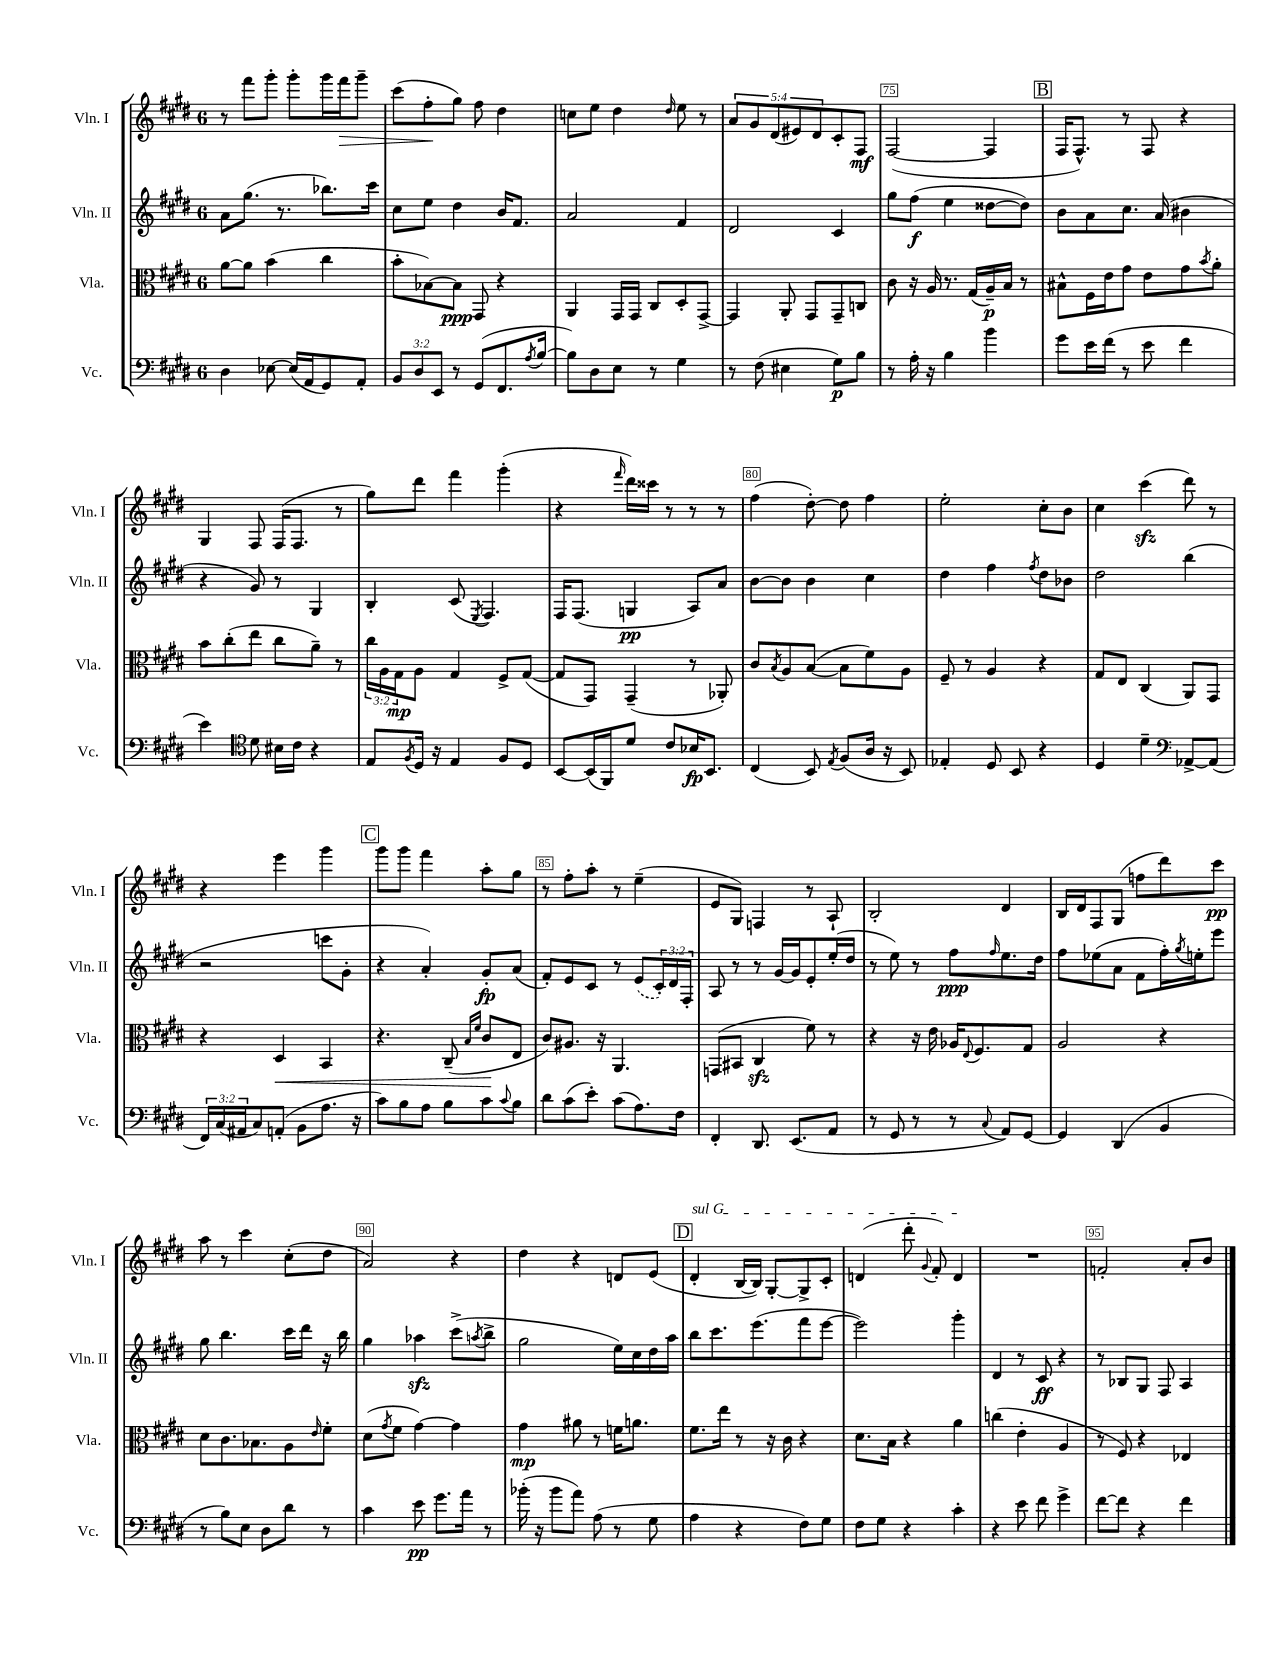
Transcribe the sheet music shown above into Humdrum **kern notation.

**kern	**kern	**kern	**kern
*staff4	*staff3	*staff2	*staff1
*clefF4	*clefC3	*clefG2	*clefG2
*k[f#c#g#d#]	*k[f#c#g#d#]	*k[f#c#g#d#]	*k[f#c#g#d#]
*M6/8	*M6/8	*M6/8	*M6/8
4D#	[8a	8a	8r
.	8a]	(8.gg#	8fff#
[8E-	(4b	.	8ggg#'
.	.	8.r	.
(16E-]	.	.	8ggg#'
16AA	.	.	.
8GG#)	4cc#	8.bb-)	16ggg#
.	.	.	16fff#
8AA'	.	.	8ggg#~
.	.	16ccc#	.
=	=	=	=
12BB	8b'	8cc#	(8ccc#
12D#	.	.	.
.	[8B-)	8ee	8ff#'
12EE	.	.	.
8r	8B-]	4dd#	8gg#)
(8GG#	8GG#	.	8ff#
8.FF#	4r	16b	4dd#
.	.	8.f#	.
8qA	.	.	.
[16B	.	.	.
=	=	=	=
8B])	4AA	2a	8cc
8D#	.	.	8ee
8E	16GG#	.	4dd#
.	16GG#	.	.
8r	8C#	.	.
.	.	.	16qqdd#
4G#	8D#'	4f#	8ee
.	[8GG#^	.	8r
=	=	=	=
8r	4GG#]	2d#	10a
.	.	.	10g#
(8F#	.	.	.
.	.	.	(10d#
4E#	8AA'	.	.
.	.	.	10e#)
.	8GG#	.	.
.	.	.	10d#
8G#)	8GG#~	4c#	8c#'
8B	8C	.	8F#
=	=	=	=
8r	8c#	8gg#	([2F#
16A'	16r	(8ff#	.
16r	16A	.	.
4B	8.r	4ee	.
.	(16G#	.	.
4b	16A~)	[8dd##	4F#]
.	16B	.	.
.	8r	8dd##])	.
=	=	=	=
8g#	8B#^^	8b	16F#
.	.	.	8.F#^^)
16e	16F#	8a	.
(16f#	16e	.	.
8r	8g#	8.cc#	8r
8e	8e	.	8F#
.	.	(16a	.
4f#	8g#	4b#	4r
.	8qb	.	.
.	8a'	.	.
=	=	=	=
4e)	8b	4r	4G#
.	(8cc#'	.	.
*clefC4	*	*	*
8d#	8ee	8g#)	8F#
16B#	8cc#	8r	(16F#
16c#	.	.	8.F#
4r	8a~)	4G#	.
.	8r	.	8r
=	=	=	=
8E	24cc#	4B'	8gg#)
.	24A	.	.
.	24G#	.	.
8qF#	.	.	.
16D#	8A	.	8ddd#
16r	.	.	.
4E	4G#	(8c#	4fff#
.	.	8qE	.
.	.	4.F#)	.
8F#	8F#^	.	(4ggg#'
8D#	([8G#	.	.
=	=	=	=
[8BB	8G#]	16F#	4r
.	.	(8.F#	.
(16BB]	8GG#)	.	.
16FF#)	.	.	.
.	.	.	16qqfff#
8d#	(4GG#~	4G	16ddd#)
.	.	.	16ccc##
8c#	.	.	8r
16B-	8r	8A)	8r
8.BB	.	.	.
.	8AA-')	8a	8r
=	=	=	=
(4C#	8c#	[8b	(4ff#
.	8qB	.	.
.	8A	8b]	.
8BB)	([8B	4b	[8dd#')
8qE	.	.	.
(8F#	8B]	.	8dd#]
16A	8f#)	4cc#	4ff#
16r	.	.	.
8BB)	8A	.	.
=	=	=	=
4E-'	8F#~	4dd#	2ee'
.	8r	.	.
8D#	4A	4ff#	.
8BB	.	.	.
.	.	8qff#	.
4r	4r	8dd#	8cc#'
.	.	8b-	8b
=	=	=	=
4D#	8G#	2dd#	4cc#
.	8E	.	.
4d#~	(4C#	.	(4ccc#
*clefF4	*	*	*
[8AA-^	8AA)	(4bb	8ddd#)
(8AA-]	8GG#	.	8r
=	=	=	=
24FF#)	4r	2r	4r
(24C#	.	.	.
24AA#	.	.	.
8C#)	.	.	.
(8AA'	4D#	.	4eee
8BB	.	.	.
8.A	4BB	8ccc	4ggg#
.	.	8g#'	.
16r	.	.	.
=	=	=	=
8c#)	4.r	4r	8ggg#
8B	.	.	8ggg#
8A	.	4a')	4fff#
8B	(8C#~	.	.
.	16qqB	.	.
.	16qqf#	.	.
8c#	8c#	8g#'	8aa'
8qqc#	.	.	.
8B	8E	(8a	8gg#
=	=	=	=
8d#	8c#)	8f#')	8r
(8c#	8.A#	8e	8ff#'
8e')	.	8c#	8aa'
.	16r	.	.
(8c#	4.AA	8r	8r
8.A)	.	(8e	(4ee~
.	.	24c#')	.
.	.	24d#	.
16F#	.	.	.
.	.	24F#'	.
=	=	=	=
4FF#'	(8GG	8A	8e
.	8BB#	8r	8G#)
8.DD#	4C#	8r	4F
.	.	[16g#	.
(8.EE	.	16g#]	.
.	8f#)	8e'	8r
8AA	8r	(16ee'	8A`
.	.	16dd#	.
=	=	=	=
8r	4r	8r	2B'
8GG#	.	8ee)	.
8r	16r	8r	.
.	16e	.	.
8r	16A-	8ff#	.
.	8qqE	.	.
.	8.F#	.	.
8qqC#	.	16qqff#	.
8AA)	.	8.ee	4d#
[8GG#	8G#	.	.
.	.	16dd#	.
=	=	=	=
4GG#]	2A	8ff#	16B
.	.	.	16d#
.	.	(8ee-	8F#
(4DD#	.	8a	(8G#
.	.	8f#	8ff
4BB	4r	16ff#')	8ddd#)
.	.	8qgg#	.
.	.	16ee'	.
.	.	8eee	8ccc#
=	=	=	=
8r	8d#	8gg#	8aa
8B)	8.c#	4.bb	8r
8E	.	.	4ccc#
.	8.B-	.	.
8D#	.	.	.
8d#	8A	16ccc#	(8cc#'
.	.	16ddd#	.
.	16qqe	.	.
8r	8f#'	16r	8dd#
.	.	16bb	.
=	=	=	=
4c#	(8d#	4gg#	2a)
.	8qg#	.	.
.	8f#	.	.
8e	[4g#)	4aa-	.
8.g#	.	.	.
.	4g#]	(8ccc#^	4r
16a	.	.	.
.	.	8qaa	.
8r	.	8bb^	.
=	=	=	=
(16b-'	4g#	2gg#	4dd#
16r	.	.	.
8b-	.	.	.
8a)	8a#	.	4r
(8A	8r	.	.
8r	16f	16ee)	8d
.	8.a	16cc#	.
8G#	.	16dd#	(8e
.	.	16aa	.
=	=	=	=
4A	8.f#	8bb	4d#'
.	.	8.ccc#	.
.	16ee	.	.
4r	8r	.	[16B
.	.	(8.eee	16B])
.	16r	.	[8G#'
.	16c#	.	.
8F#)	4r	8fff#	8G#^]
8G#	.	[8eee	8c#'
=	=	=	=
8F#	8.d#	2eee])	(4d
8G#	.	.	.
.	16B	.	.
4r	4r	.	8ddd#'
.	.	.	8qqg#
.	.	.	8f#')
4c#'	4a	4ggg#'	4d
=	=	=	=
4r	(4cc	4d#	2.r
8e	4e'	8r	.
8f#	.	8c#	.
4g#^	4A	4r	.
=	=	=	=
[8f#	8r	8r	2f'
8f#]	8F#)	8B-	.
4r	4r	8G#	.
.	.	8F#	.
4f#	4E-	4A	8a'
.	.	.	8b
==	==	==	==
*-	*-	*-	*-
